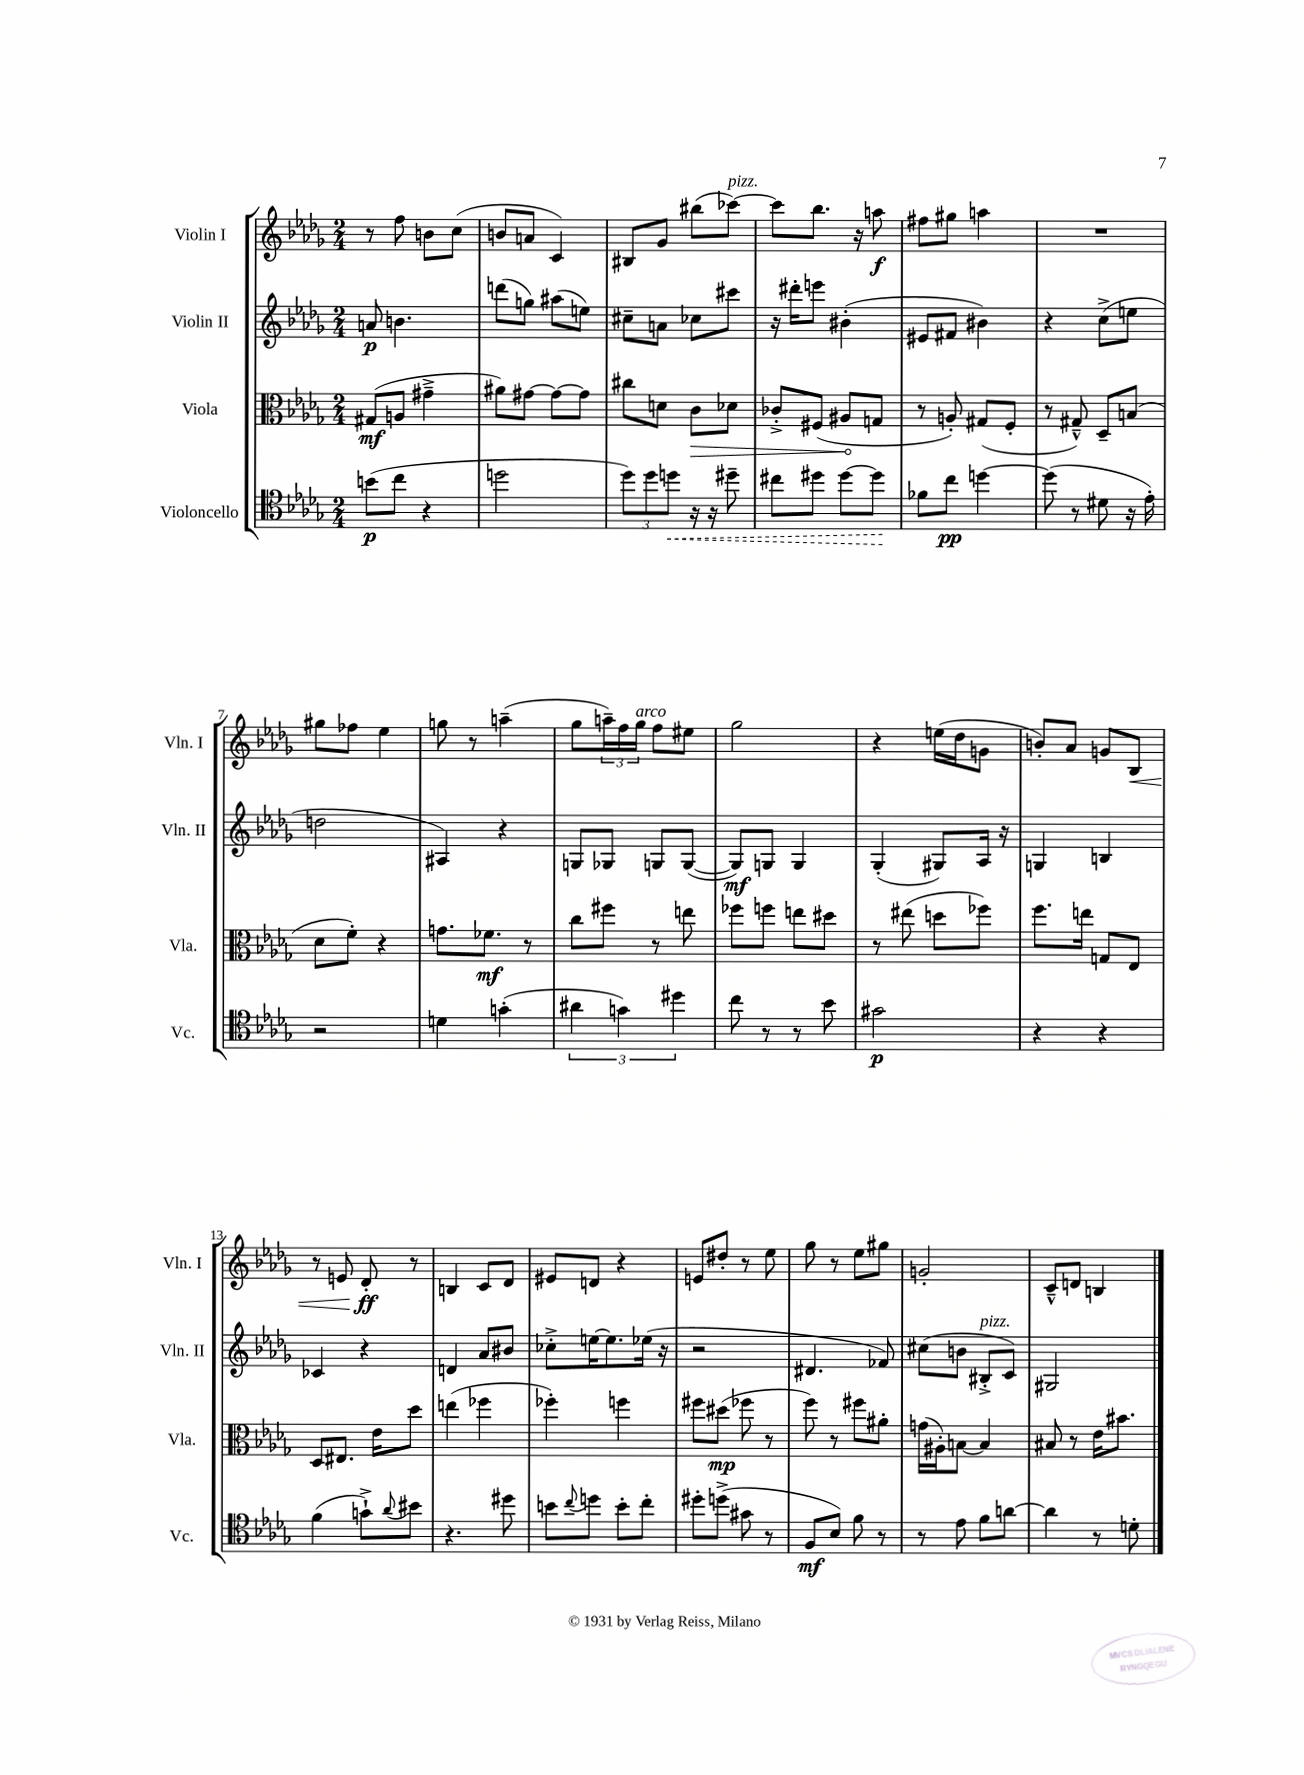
<<
\new StaffGroup <<
\new Staff = "s0" \with { instrumentName = "Violin I" shortInstrumentName = "Vln. I" } {
    \clef treble \key des \major \numericTimeSignature \time 2/4
    r8 f''8 b'8 c''8( |
    b'8 a'8 c'4) |
    bis8 ges'8 bis''8( ces'''8~^\markup { \italic "pizz." }) |
    ces'''8 bes''8. r16 a''8\f |
    fis''8 gis''8 a''4 |
    R2 |
    gis''8 fes''8 ees''4 |
    g''8 r8 a''4--( |
    ges''8 \tuplet 3/2 { a''16--) f''16 ges''16^\markup { \italic "arco" } } f''8 eis''8 |
    ges''2 |
    r4 e''16( des''16 g'8 |
    b'8-.) aes'8 g'8 bes8\< |
    r8 e'8 des'8-.\ff\! r8 |
    b4 c'8 des'8 |
    eis'8 d'8 r4 |
    e'8 dis''8-. r8 ees''8 |
    ges''8 r8 ees''8 gis''8 |
    g'2-. |
    c'8---^ d'8 b4 \bar "|." |
}
\new Staff = "s1" \with { instrumentName = "Violin II" shortInstrumentName = "Vln. II" } {
    \clef treble \key des \major \numericTimeSignature \time 2/4
    a'8\p b'4. |
    d'''8( g''8) ais''8( e''8) |
    cis''8-- a'8 ces''8 cis'''8 |
    r16 dis'''16-. e'''8 bis'4-.( |
    eis'8 fis'8 bis'4) |
    r4 c''8->( e''8 |
    d''2 |
    ais4) r4 |
    g8 ges8 g8 g8~( |
    g8\mf) g8 g4 |
    ges4-.( gis8) aes16 r16 |
    g4 b4 |
    ces'4 r4 |
    d'4 aes'8 bis'8 |
    ces''8-.-> e''16~ e''8. ees''16( r16 |
    r2 |
    dis'4. fes'8) |
    cis''8( b'8 bis8-.->^\markup { \italic "pizz." } c'8) |
    gis2 \bar "|." |
}
\new Staff = "s2" \with { instrumentName = "Viola" shortInstrumentName = "Vla." } {
    \clef alto \key des \major \numericTimeSignature \time 2/4
    gis8\mf( a8 gis'4---> |
    ais'8) gis'8~ gis'8~ gis'8 |
    cis''8 d'8 \once \override Hairpin.circled-tip = ##t c'8\> des'8 |
    ces'8-.-> fis8( ais8\! g8 |
    r8 a8-.) gis8( f8-. |
    r8 gis8---^) des8-- b8( |
    des'8 f'8-.) r4 |
    g'8. fes'8.\mf r8 |
    c''8 fis''8 r8 e''8 |
    fes''8 f''8 e''8 dis''8 |
    r8 eis''8( d''8 fes''8) |
    f''8. e''16 g8 ees8 |
    des8 eis8. ees'16 des''8 |
    e''4( fes''4 |
    fes''4-.) f''4 |
    fis''8 dis''8\mp( fes''8 r8 |
    f''8) r8 fis''8 ais'8-. |
    g'16( ais16-.) b8~ b4 |
    bis8 r8 ees'16 bis'8. \bar "|." |
}
\new Staff = "s3" \with { instrumentName = "Violoncello" shortInstrumentName = "Vc." } {
    \clef tenor \key des \major \numericTimeSignature \time 2/4
    b'8\p( c''8 r4 |
    d''2 |
    \tuplet 3/2 { des''8) des''8 \once \override Hairpin.style = #'dashed-line d''8\< } r16 r16 dis''8-- |
    cis''8 dis''8 dis''8~ dis''8\! |
    fes'8 c''8\pp d''4~ |
    d''8( r8 dis'8 r16 ees'16-.) |
    r2 |
    d'4 g'4-.( |
    \tuplet 3/2 { ais'4 g'4) dis''4 } |
    c''8 r8 r8 bes'8 |
    gis'2\p |
    r4 r4 |
    f'4( g'8-!->) \appoggiatura { aes'8 } bis'8 |
    r4. dis''8 |
    b'8 \appoggiatura { c''8 } d''8 b'8-. c''8-. |
    dis''8-. d''8->( gis'8 r8 |
    f8\mf bes8) f'8 r8 |
    r8 ees'8 f'8 a'8~ |
    a'4 r8 d'8-. \bar "|." |
}
>>
>>
